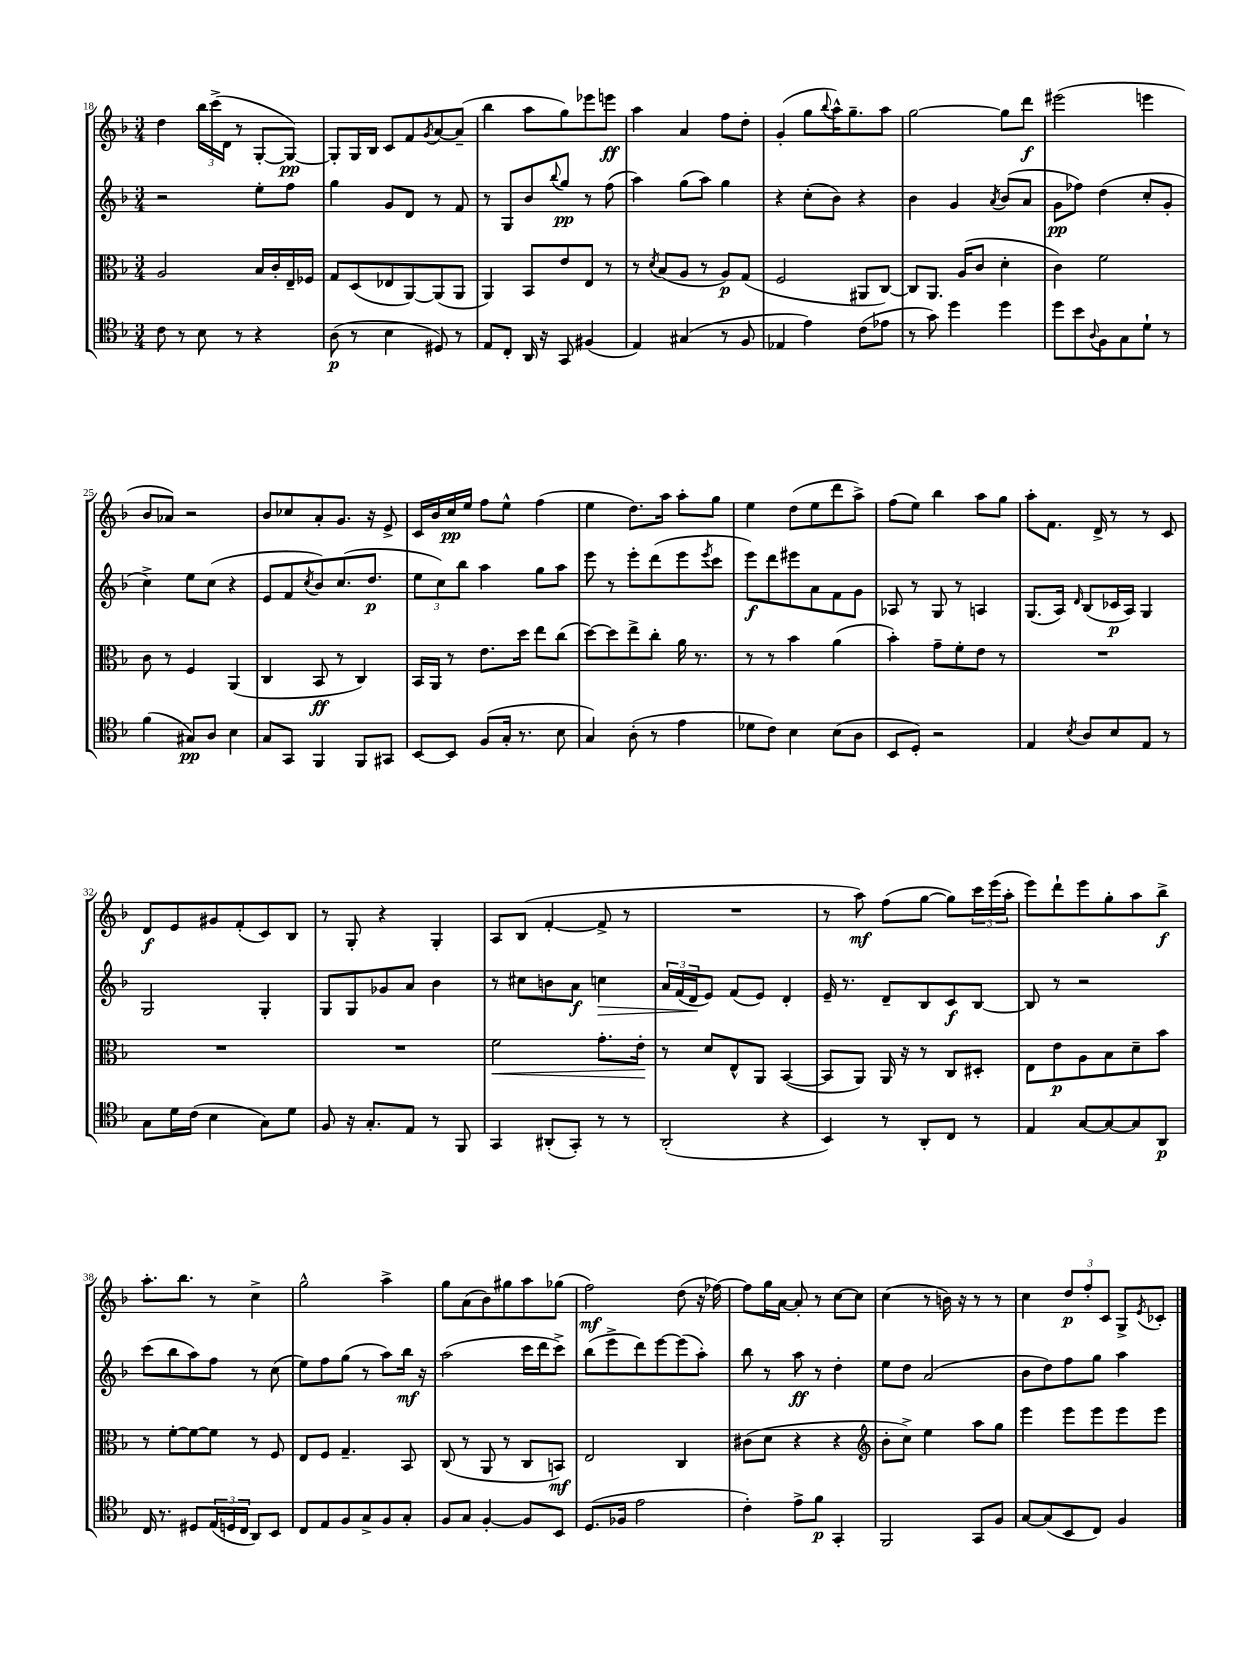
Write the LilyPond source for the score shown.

<<
\new StaffGroup <<
\new Staff = "s0" {
    \clef treble \key f \major \numericTimeSignature \time 3/4
    d''4 \tuplet 3/2 { bes''16 c'''16->( d'16 } r8 g8~-. g8~\pp) |
    g8-. g16 bes16 c'8 f'8 \acciaccatura { g'8 } a'8~ a'8--( |
    bes''4 a''8 g''8) ees'''8 e'''8\ff |
    a''4 a'4 f''8 d''8-. |
    g'4-.( g''8 \appoggiatura { bes''8 } a''16-^) g''8.-- a''8 |
    g''2~ g''8 d'''8\f |
    eis'''2( e'''4 |
    bes'8 aes'8) r2 |
    bes'8 ces''8 a'8-. g'8. r16 e'8-> |
    c'16 bes'16 c''16\pp e''16 f''8 e''8-^ f''4( |
    e''4 d''8.) a''16 a''8-. g''8 |
    e''4 d''8( e''8 d'''8 a''8->) |
    f''8( e''8) bes''4 a''8 g''8 |
    a''8-. f'8. d'16-> r8 r8 c'8 |
    d'8\f e'8 gis'8 f'8-.( c'8) bes8 |
    r8 g8-. r4 g4-. |
    a8 bes8( f'4~-. f'8-> r8 |
    R2. |
    r8 a''8\mf) f''8( g''8~ g''8) \tuplet 3/2 { c'''16 e'''16( a''16-. } |
    e'''8) d'''8-! e'''8 g''8-. a''8 bes''8->\f |
    a''8.-. bes''8. r8 c''4-> |
    g''2-^ a''4-> |
    g''8 a'8( bes'8) gis''8 a''8 ges''8( |
    f''2\mf) d''8( r16 fes''16~) |
    fes''8 g''16 a'16~ a'8-. r8 c''8~ c''8 |
    c''4( r8 b'16) r16 r8 r8 |
    c''4 \tuplet 3/2 { d''8\p f''8-. c'8 } g8-> \acciaccatura { e'8 } ces'8-. \bar "|." |
}
\new Staff = "s1" {
    \clef treble \key f \major \numericTimeSignature \time 3/4
    r2 e''8-. f''8 |
    g''4 g'8 d'8 r8 f'8 |
    r8 g8 bes'8 \appoggiatura { bes''8 } g''8\pp r8 f''8( |
    a''4) g''8( a''8) g''4 |
    r4 c''8-.( bes'8) r4 |
    bes'4 g'4 \acciaccatura { a'8 } bes'8( a'8 |
    g'8\pp fes''8) d''4( c''8-. g'8-. |
    c''4->) e''8 c''8( r4 |
    e'8 f'8 \acciaccatura { c''8 } bes'8) c''8.( d''8.\p |
    \tuplet 3/2 { e''8 c''8) bes''8 } a''4 g''8 a''8 |
    e'''8 r8 e'''8-. d'''8( e'''8 \acciaccatura { e'''8 } c'''8 |
    e'''8\f) d'''8 eis'''8 a'8 f'8 g'8 |
    aes8 r8 g8 r8 a4 |
    g8.( a16) \grace { d'16 } bes8( ces'16\p a16) g4 |
    g2 g4-. |
    g8 g8 ges'8 a'8 bes'4 |
    r8 cis''8 b'8 a'8\f c''4\> |
    \tuplet 3/2 { a'16 f'16( d'16\! } e'8) f'8( e'8) d'4-. |
    e'16-- r8. d'8-- bes8 c'8\f bes8~ |
    bes8 r8 r2 |
    c'''8( bes''8 a''8) f''8 r8 c''8( |
    e''8) f''8 g''8( r8 a''8) bes''16\mf r16 |
    a''2( c'''16 d'''16 c'''8->) |
    bes''8( e'''8-> d'''8) e'''8~ e'''8( a''8-.) |
    bes''8 r8 a''8\ff r8 d''4-. |
    e''8 d''8 a'2( |
    bes'8 d''8) f''8 g''8 a''4 \bar "|." |
}
\new Staff = "s2" {
    \clef alto \key f \major \numericTimeSignature \time 3/4
    a2 bes16 c'16-. e16-- fes16 |
    g8 d8( ees8 a,8~) a,8( a,8 |
    a,4) bes,8 e'8 e8 r8 |
    r8 \acciaccatura { d'8 } bes8( a8 r8 a8\p) g8( |
    f2 ais,8 c8~) |
    c8 a,8. a16( c'8 d'4-. |
    c'4) f'2 |
    c'8 r8 f4 a,4( |
    c4 bes,8\ff r8 c4) |
    bes,16 a,16 r8 e'8. d''16 e''8 c''8( |
    d''8~) d''8 e''8-> c''8-. a'16 r8. |
    r8 r8 bes'4 a'4( |
    bes'4-.) g'8-- f'8-. e'8 r8 |
    R2. |
    R2. |
    R2. |
    f'2\< g'8.-. e'16-.\! |
    r8 d'8 e8-^ a,8 bes,4~( |
    bes,8 a,8) a,16 r16 r8 c8 dis8-. |
    e8 e'8\p a8 bes8 d'8-- bes'8 |
    r8 f'8~-. f'8~ f'8 r8 f8 |
    e8 f8 g4.-- bes,8 |
    c8( r8 a,8 r8 c8 b,8\mf) |
    e2 c4 |
    cis'8( d'8 r4 r4 |
    \clef treble bes'8-. c''8->) e''4 a''8 g''8 |
    e'''4 e'''8 e'''8 e'''8 e'''8 \bar "|." |
}
\new Staff = "s3" {
    \clef tenor \key f \major \numericTimeSignature \time 3/4
    c'8 r8 bes8 r8 r4 |
    a8\p( r8 bes4 dis8) r8 |
    e8 c8-. a,16 r16 g,8 fis4( |
    e4) gis4( r8 f8 |
    ees4 e'4) c'8( ees'8 |
    r8 g'8) d''4 d''4 |
    d''8 bes'8 \appoggiatura { a8 } f8 g8 d'8-! r8 |
    f'4( gis8\pp) a8 bes4 |
    g8 g,8 f,4 f,8 gis,8 |
    bes,8~ bes,8 f8( g16-. r8. bes8 |
    g4) a8-.( r8 e'4 |
    des'8 c'8) bes4 bes8( a8 |
    bes,8 d8-.) r2 |
    e4 \acciaccatura { bes8 } a8 bes8 e8 r8 |
    g8 d'16 c'16( bes4 g8) d'8 |
    f8 r16 g8.-. e8 r8 f,8 |
    g,4 ais,8-.( g,8-.) r8 r8 |
    a,2-.( r4 |
    bes,4) r8 a,8-. c8 r8 |
    e4 g8~ g8~ g8 a,8\p |
    c16 r8. dis8 \tuplet 3/2 { e16( d16 c16 } a,8) bes,8 |
    c8 e8 f8 g8-> f8 g8-. |
    f8 g8 f4~-. f8 bes,8 |
    d8.( fes16 e'2 |
    c'4-.) e'8-> f'8\p g,4-. |
    f,2 g,8 f8 |
    g8~ g8( bes,8 c8) f4 \bar "|." |
}
>>
>>
\layout { \context { \Score currentBarNumber = #18 } }
